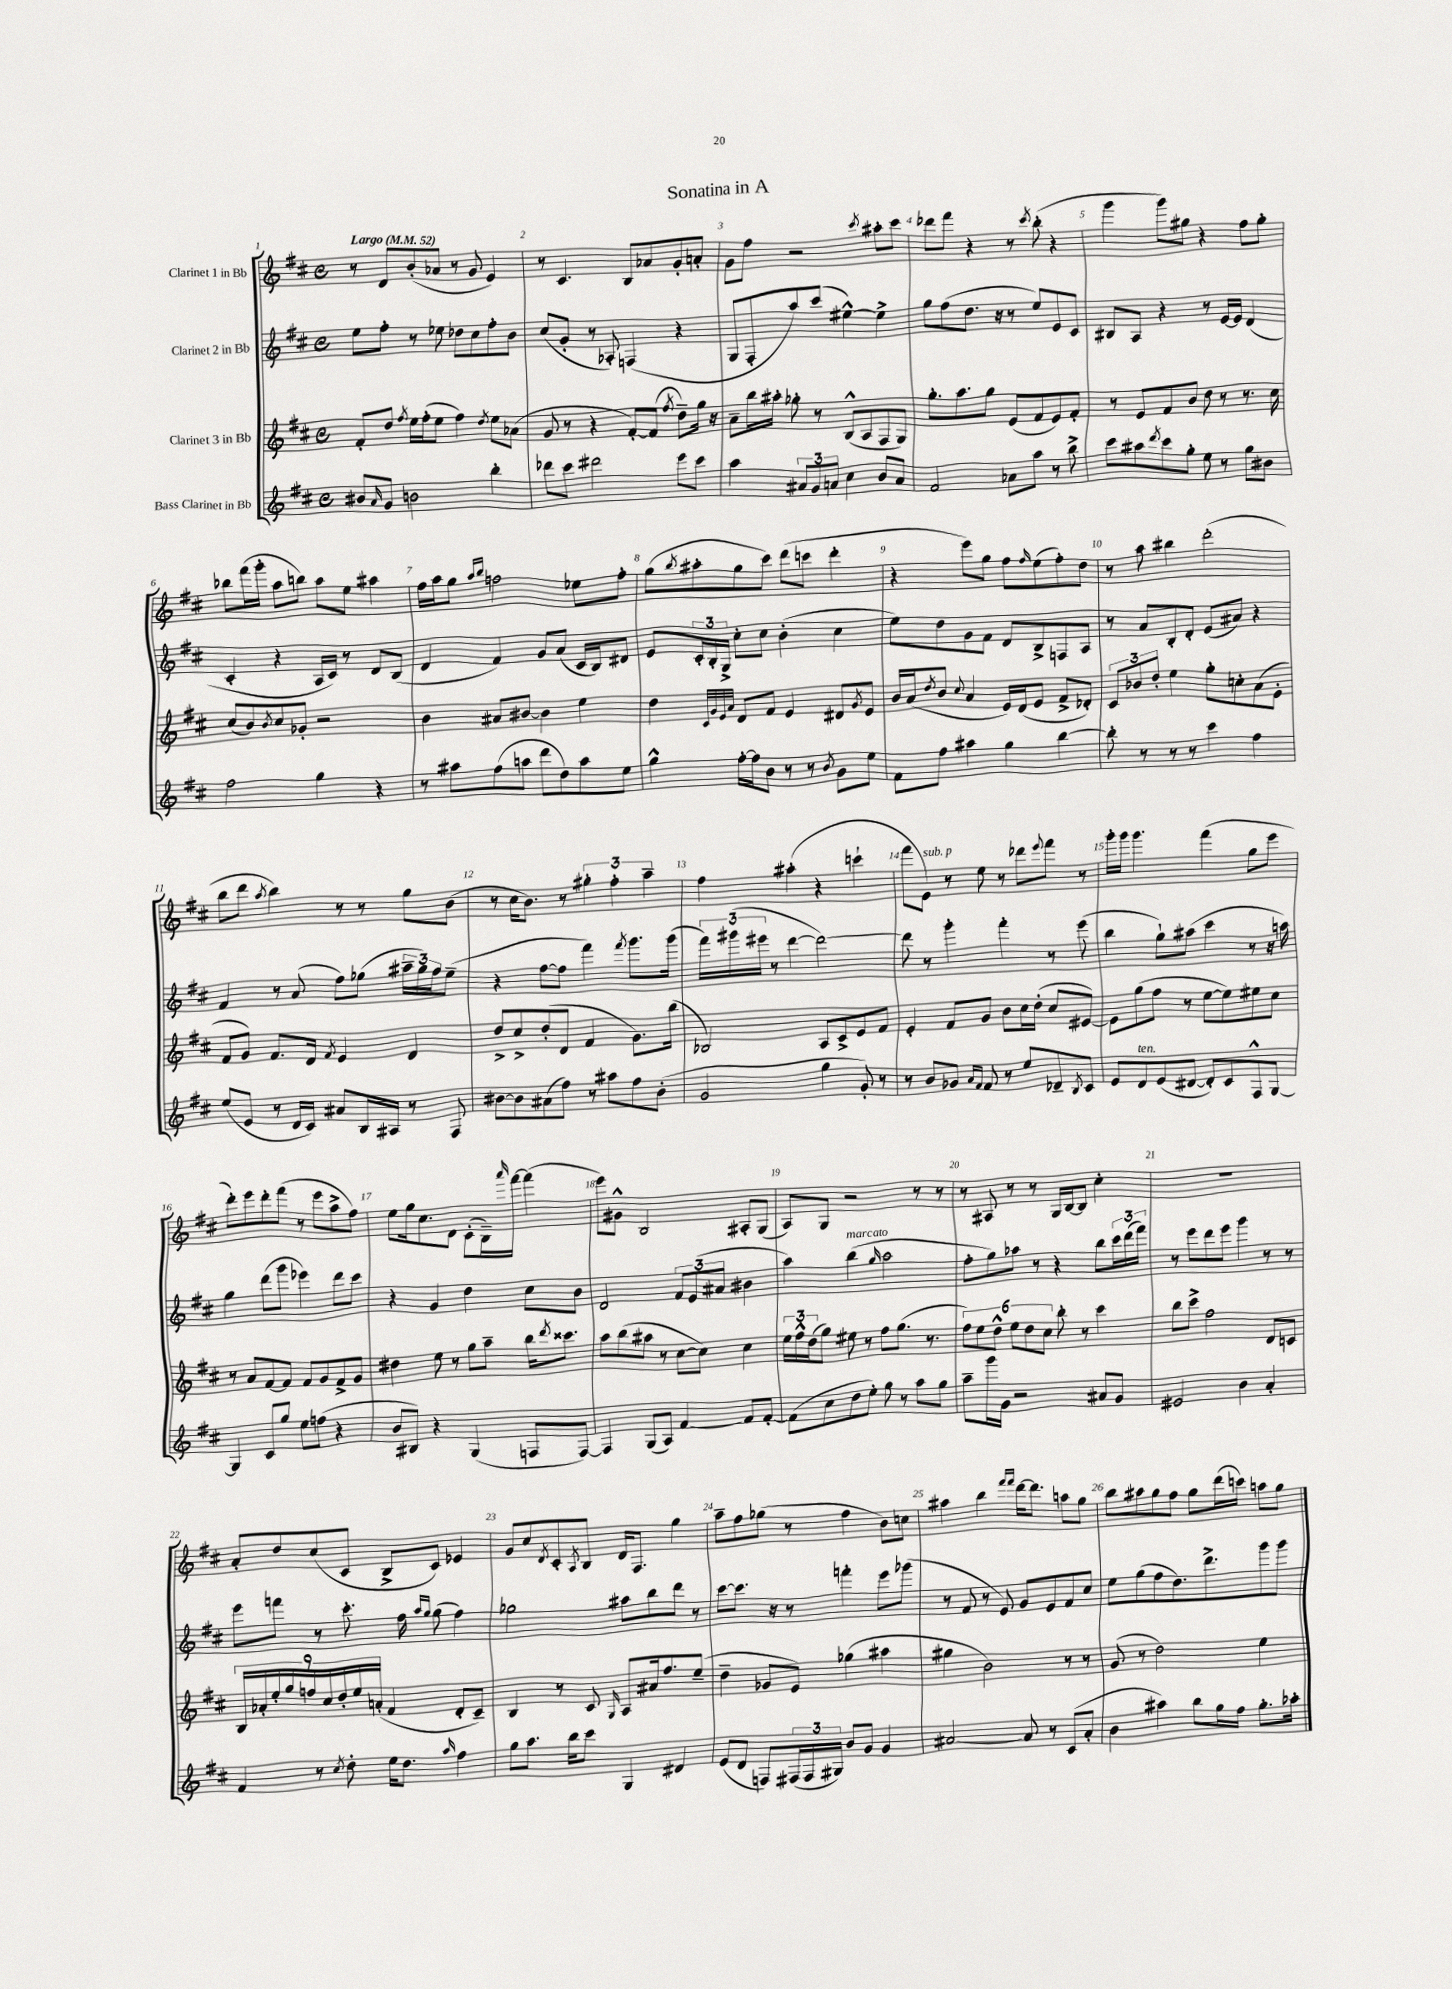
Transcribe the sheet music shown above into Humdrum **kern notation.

**kern	**kern	**kern	**kern
*staff4	*staff3	*staff2	*staff1
*clefG2	*clefG2	*clefG2	*clefG2
*k[f#c#]	*k[f#c#]	*k[f#c#]	*k[f#c#]
*M4/4	*M4/4	*M4/4	*M4/4
*met(c)	*met(c)	*met(c)	*met(c)
*MM52	*MM52	*MM52	*MM52
8b#	8f#'	8ee	8r
16qqa	.	.	.
8g	8dd	8ff#'	8d
.	8qff#	.	.
2b	16ee	8r	(8b'
.	(16ff#'	.	.
.	8ee	8ee-	8a-
.	4ff#)	8dd-	8r
.	.	8cc#	8g
.	8qdd	.	.
4bb'	8ee	8ff#'	4e)
.	(8a-	8b	.
=	=	=	=
8ddd-	8g	(8cc#	8r
8ccc#	8r	8g'	4.c#
2ddd#	4r	8r	.
.	.	8A-')	.
.	[8f#')	(4F	8B
.	(8f#]	.	8a-
.	8qff#	.	.
8eee	8dd~)	4r	8g'
8ccc#	16gg	.	8a'
.	16r	.	.
=	=	=	=
4aa	8a~	8G	8g
.	16bb	8F#'	8ff#
.	16aa#'	.	.
12a#	8gg-'	8aa)	2r
12g	.	.	.
.	8r	(8ccc#	.
12a	.	.	.
4cc#	(8B^^	[4ee#^^)	.
.	8A	.	.
.	.	.	8qccc#
8b	8F#	4ee#^]	8aa#'
8a	8G)	.	8ccc#
=	=	=	=
2f#	8.gg'	8gg	8ddd-
.	.	(8ff#	8fff#
.	8.aa	.	.
.	.	8.dd	4r
.	8gg	.	.
.	.	16r	.
8a-	(8e	8r	8r
.	.	.	8qccc#
8aa	8f#	8ee)	(8bb'
8r	8e)	8e	4r
8bb^	8f#'	8c#	.
=	=	=	=
8ccc#	8r	8B#	4ggg
8aa#	8e	8A	.
8qddd	.	.	.
8ccc#	8f#	4r	8ggg)
8gg'	8b	.	8gg#
8ee	8dd	8r	4r
8r	8r	[16e	.
.	.	16e]	.
8gg	8.r	(4d	8ff#
8b#	.	.	8gg#'
.	16cc#	.	.
=	=	=	=
2ff#	(8cc#	4c#'	8bb-
.	8b)	.	(16fff#
.	.	.	16ggg'
.	8qb	.	.
.	8cc#	4r	8aa
.	8g-'	.	8bb)
4gg	2r	16A	8aa
.	.	16c#)	.
.	.	8r	8ee
4r	.	8d	4aa#
.	.	(8B	.
=	=	=	=
8r	4b	4d	16ff#
.	.	.	16aa
8aa#	.	.	8gg
.	.	.	16qqaa
.	.	.	16qqbb
(8ff#	8a#	4f#)	2ff
8aa	[8b#	.	.
8ddd	4b#]	8g	.
8dd)	.	(8a	.
8aa	4ee	16c#	8ee-
.	.	16B)	.
8ee	.	8d#	8ff'
=	=	=	=
4gg^^	4dd	8e	(8gg
.	.	.	8qbb
.	.	24c#'	8aa#'
.	.	24B'	.
.	.	24G^	.
.	32qqc#	.	.
.	32qqg	.	.
.	32qqe	.	.
.	32qqa	.	.
[16ff#'	8d	8cc#'	8gg
16ff#]	.	.	.
8b	8f#	8cc#	8ccc#)
8r	4e	(4b'	(8ddd
8r	.	.	8ccc
8qb	.	.	.
8g	8d#	4cc#	4ddd'
.	8qg	.	.
8ee	8e	.	.
=	=	=	=
8f#	16b	8ee)	4r
.	(16a	.	.
.	8qdd	.	.
8ff#	8b	8dd	.
.	8qqcc#	.	.
4aa#	4a	8g	8eee)
.	.	8f#	8gg
4gg	16e)	8d	8ff#
.	(16d	.	.
.	.	.	16qqff#
.	8e	8B^	(8ee
[4bb	8f#^	8F	8ff#')
.	8d-')	8A	8dd
=	=	=	=
8bb']	12c#	8r	8r
.	12b-	.	.
8r	.	8a	8aa
.	12dd'	.	.
8r	4ee	8B'	4bb#
8r	.	8d'	.
4ccc#	8gg'	(8e	(2ddd'
.	8cc'	8a#)	.
4ff#	(8a	4r	.
.	8e'	.	.
=	=	=	=
(8ee	8f#	4f#	8bb
8e	8g)	.	8ddd
.	.	.	8qaa
8r	8.f#	8r	4bb)
16d	.	(8a	.
16c#)	16d	.	.
.	8qf#	.	.
8a#	4e	8ff#)	8r
16B	.	(8gg-	8r
16A#	.	.	.
8r	4d	24aa#~	8gg
.	.	24gg-)	.
.	.	24ff#	.
8F#	.	(8ee~	(8b
=	=	=	=
[8b#	8dd^	4r	8r
8b#]	8cc#^	.	16cc#
.	.	.	8.b)
(8a#	(8dd'	[8ff#	.
8ff#)	8d	8ff#]	8r
8r	4f#	4fff#)	6gg#'
8aa#	.	.	.
.	.	.	6ff#'
.	.	8qfff#	.
8ff#	8.g)	8.ggg	.
.	.	.	6aa~
(8b#'	.	.	.
.	(16bb	(16ggg	.
=	=	=	=
2g	2B-)	24fff#)	4ff#
.	.	(24ggg#	.
.	.	24eee#	.
.	.	8r	.
.	.	[4ddd	(4aa#'
4gg	8A	2ddd_)	4r
.	8c#^	.	.
8g')	8e	.	4ccc`
8r	8f#	.	.
=	=	=	=
8r	4e'	8ddd]	8fff#
8b	.	8r	8e)
8g-	8f#	4ggg'	8r
16qqa	.	.	.
16qqf#	.	.	.
8f#	8g	.	8ee
8r	8b	4fff#'	8r
8ee	16cc#	.	8ddd-
.	(16dd'	.	.
.	.	.	8qqeee
8d-~	8cc#	8r	8fff#
8qB	.	.	.
8c#	[8e#)	(8eee	8r
=	=	=	=
8e	8e#]	4bb	16ggg'
.	.	.	16ggg
8d	(8gg	.	4.ggg
(8e	8ff#	8gg`)	.
[8d#	8r	(8aa#	.
8d#'])	[8ee	4ccc#	(4fff#
8c#	8ee])	.	.
8F#^^	8ee#	8r	8gg
[8G	8cc#	16r	8eee
.	.	16aa)	.
=	=	=	=
4G]	8r	4gg	8ddd')
.	8a	.	8eee
8c#	[8f#	(8ddd	8ddd'
8gg	8f#]	8ggg	(8fff#
8ee	8f#	4eee-)	8r
(8ff	8g	.	8eee
4r	8f#^	8ddd	8aa^
.	8g	8ccc#	8ff#)
=	=	=	=
8b	4dd#	4r	8ee
8B#)	.	.	16gg
.	.	.	8.cc#
4r	8ee	4g	.
.	8r	.	8d
(4G	8gg	4dd	(8c#'
.	8aa~	.	16B~)
.	.	.	16qqaaa
.	.	.	[16fff#
8F	16bb	8cc#	(4fff#]
.	8qddd	.	.
.	8.ccc##	.	.
[8F)	.	8b	.
=	=	=	=
4F]	8aa	2d	8eee)
.	(8bb	.	8g#^^
(8G	8aa#	.	2B
8A)	8r	.	.
[4f#	[8cc#	12f#	.
.	.	(12e	.
.	8cc#])	.	.
.	.	12a#	.
8f#]	4cc#	4b#	8A#'
[8f#'	.	.	(8G
=	=	=	=
(8f#]	24ee	4aa)	8A)
.	24ff#^^	.	.
.	(24dd	.	.
8cc#	8gg)	.	8G
8dd	8ee#	(4bb	2r
8ee')	8r	.	.
.	.	16qqgg	.
8gg	8ff#	2aa	.
8r	(8.gg	.	.
8aa	.	.	8r
.	8.r	.	.
8gg	.	.	8r
=	=	=	=
8aa~	12ff#)	8ff#'	8r
.	12ee	.	.
16ggg	.	8gg)	8A#
.	12dd^^	.	.
16g	.	.	.
2r	12ee	8aa-	8r
.	12dd	.	.
.	.	8r	8r
.	12cc#	.	.
.	8bb'	4r	16G
.	.	.	[16B
.	8r	.	8B]
8a#	4ccc#	8bb	4cc#'
8g	.	24ccc#	.
.	.	(24ddd	.
.	.	24fff#)	.
=	=	=	=
2e#	8bb	8r	1r
.	8ccc#^	8eee	.
.	2ff#	8ddd	.
.	.	8eee	.
4b	.	4ggg	.
4a'	8d	8r	.
.	8c	8r	.
=	=	=	=
4f#	18B	8eee	8a'
.	18a-'	.	.
.	18ee'	.	.
.	.	8fff	8dd
.	18gg	.	.
.	18ff	.	.
8r	.	8r	(8cc#
.	18cc#	.	.
.	18dd'	.	.
8qcc#	.	.	.
8dd'	.	8.ccc#'	8c#
.	18ee	.	.
.	(18a'	.	.
16ee	4f#	.	8B^
8.dd	.	16ff#	.
.	.	16qqaa	.
.	.	16qqgg	.
.	.	(8gg	8c#)
16qqaa	.	.	.
4ff#	8d'	4ff#)	4e-
.	8c#~)	.	.
=	=	=	=
8gg	4B	2gg-	8g
8.aa	.	.	8cc#
.	.	.	8qd
.	8r	.	8c#'
16bb	.	.	.
.	.	.	8qA
8ccc#	8c#	.	8B
.	16qqG	.	.
4G	8A	8aa#	16d
.	.	.	8.F#
.	16a#	8bb	.
.	8.ff#	.	.
4d#	.	8ddd	4gg
.	(8ee~	8r	.
=	=	=	=
(8e	4dd~	[8ccc#	8aa~
8d	.	8.ccc#]	8ff#
8F)	8g-	.	(8gg-
.	.	16r	.
(24F#	8e)	8r	8r
24F#	.	.	.
24G#)	.	.	.
8b	(4gg-	4fff'	4ff#
8g	.	.	.
4g	4aa#	8eee	8b)
.	.	(8ggg-	8cc
=	=	=	=
[2a#	4gg#	8r	4aa#
.	.	8f#	.
.	2b)	8r	4bb
.	.	8e)	.
.	.	.	16qqfff#
.	.	.	16qqfff#
8a#]	.	8g	[16ddd
.	.	.	8.ddd]
8r	.	8e	.
(8c#	8r	8f#	8aa
8a#'	8r	8cc#	8gg
=	=	=	=
4b	(8g	8ee	8bb
.	8r	(8gg	8aa#
4aa#)	2dd)	8ff#	8gg
.	.	8.dd)	8ff#
8bb	.	.	8gg
.	.	8.ddd^	.
16gg	.	.	(16ddd
16ff#	.	.	16ccc)
8.gg'	4ee	8ggg	8aa
.	.	8ggg	8gg
16aa-'	.	.	.
==	==	==	==
*-	*-	*-	*-
